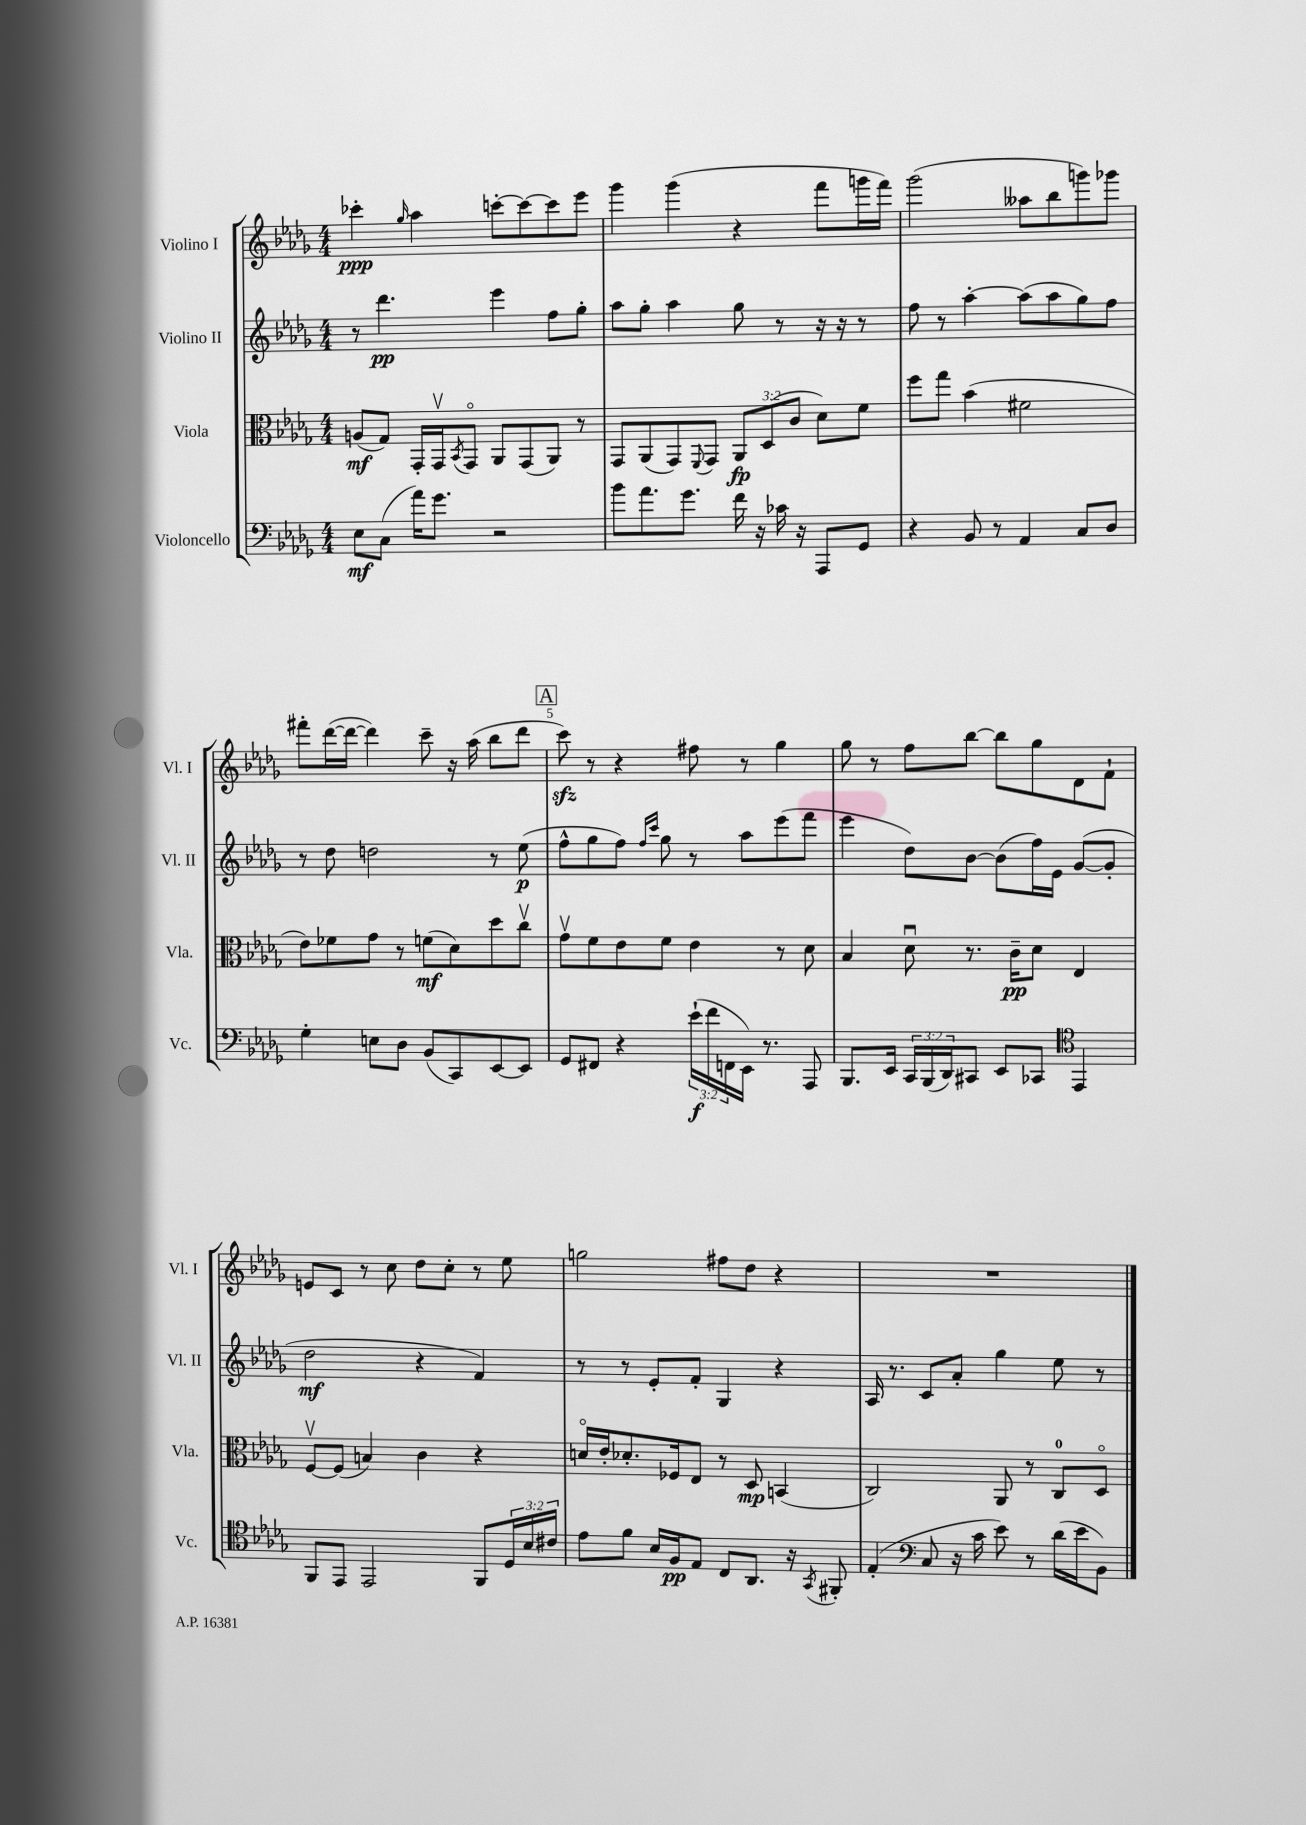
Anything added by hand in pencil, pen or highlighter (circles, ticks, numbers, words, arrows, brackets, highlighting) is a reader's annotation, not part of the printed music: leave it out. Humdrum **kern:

**kern	**dynam	**kern	**dynam	**kern	**dynam	**kern	**dynam
*part4	*part4	*part3	*part3	*part2	*part2	*part1	*part1
*staff4	*staff4	*staff3	*staff3	*staff2	*staff2	*staff1	*staff1
*I"Violoncello	*	*I"Viola	*	*I"Violino II	*	*I"Violino I	*
*I'Vc.	*	*I'Vla.	*	*I'Vl. II	*	*I'Vl. I	*
*clefF4	*	*clefC3	*	*clefG2	*	*clefG2	*
*k[b-e-a-d-g-]	*	*k[b-e-a-d-g-]	*	*k[b-e-a-d-g-]	*	*k[b-e-a-d-g-]	*
*M4/4	*	*M4/4	*	*M4/4	*	*M4/4	*
=1	=1	=1	=1	=1	=1	=1	=1
8E-\L	mf	(8An/L	mf	8r	.	4ccc-X'\	ppp
(8C\J	.	8G-/J)	.	4.ddd-\	pp	.	.
.	.	.	.	.	.	16qqgg-/	.
16a-\KL)	.	16GG-'/LL	.	.	.	4aa-\	.
8.g-\J	.	16GG-v/J	.	.	.	.	.
.	.	8qBB-/	.	.	.	.	.
.	.	8GG-/J	.	.	.	.	.
2r	.	8AA-/L	.	4eee-\	.	[8cccn'\L	.
.	.	(8GG-/	.	.	.	8ccc\_	.
.	.	8AA-/J)	.	8ff\L	.	8ccc\]	.
.	.	8r	.	8gg-'\J	.	8eee-\J	.
=2	=2	=2	=2	=2	=2	=2	=2
8b-\L	.	8GG-/L	.	8aa-\L	.	4ggg-\	.
8.a-\	.	(8AA-/	.	8gg-'\J	.	.	.
.	.	8GG-/)	.	4aa-\	.	(4ggg-\	.
8.g-\J	.	.	.	.	.	.	.
.	.	8qqFF/	.	.	.	.	.
.	.	8GG-/J	.	.	.	.	.
16f\	.	12AA-/L	fp	8gg-\	.	4r	.
16r	.	.	.	.	.	.	.
.	.	(12D-/	.	.	.	.	.
16c-X\	.	.	.	8r	.	.	.
.	.	12c/J	.	.	.	.	.
16r	.	.	.	.	.	.	.
8AAA-/L	.	8d-\L)	.	16r	.	8fff\L	.
.	.	.	.	16r	.	.	.
8GG-/J	.	8f\J	.	8r	.	16gggn\L	.
.	.	.	.	.	.	16fff\JJ)	.
=3	=3	=3	=3	=3	=3	=3	=3
4r	.	8ff\L	.	8ff\	.	(2ggg-\	.
.	.	8gg-\J	.	8r	.	.	.
8BB-/	.	(4b-\	.	[4aa-'\	.	.	.
8r	.	.	.	.	.	.	.
4AA-/	.	2f#X\	.	(8aa-\L]	.	8aa--X\L	.
.	.	.	.	8aa-\	.	8bb-\	.
8C/L	.	.	.	8gg-\)	.	8gggn\)	.
8D-/J	.	.	.	8ff\J	.	8ggg-X\J	.
!!LO:LB:g=z
=4	=4	=4	=4	=4	=4	=4	=4
4G-'\	.	8e-\L)	.	8r	.	8fff#X'\L	.
.	.	8f-X\	.	8dd-\	.	([16ddd-\L	.
.	.	.	.	.	.	16ddd-\JJ_	.
8En\L	.	8g-\J	.	2ddn\	.	4ddd-\])	.
8D-\J	.	8r	.	.	.	.	.
(8BB-/L	.	(8fn\L	mf	.	.	8ccc~\	.
8CC/)	.	8d-\)	.	.	.	16r	.
.	.	.	.	.	.	(16aa-\	.
[8EE-/	.	8dd-\	.	8r	.	8bb-\L	.
8EE-/J]	.	8ccv\J	.	(8ee-\	p	8ddd-\J	.
!!LO:REH:place=s1:t=A
=5	=5	=5	=5	=5	=5	=5	=5
8GG-/L	.	8g-v\L	.	8ff^^\L	.	8ccczz\)	.
8FF#X/J	.	8f\	.	8gg-\	.	8r	.
4r	.	8e-\	.	8ff\J)	.	4r	.
.	.	.	.	16qqff/LL	.	.	.
.	.	.	.	16qqccc/JJ	.	.	.
.	.	8f\J	.	8gg-\	.	.	.
(24e-`\LL	f	4e-\	.	8r	.	8ff#X\	.
24f\	.	.	.	.	.	.	.
24FFn\	.	.	.	.	.	.	.
16EE-\JJ)	.	.	.	8aa-\L	.	8r	.
8.r	.	.	.	.	.	.	.
.	.	8r	.	(8eee-\	.	4gg-\	.
8AAA-/	.	8d-\	.	8fff\J	.	.	.
=6	=6	=6	=6	=6	=6	=6	=6
8.BBB-/L	.	4B-/	.	4eee-\	.	8gg-\	.
.	.	.	.	.	.	8r	.
16EE-/Jk	.	.	.	.	.	.	.
24CC/LL	.	8d-u\	.	8dd-\L)	.	8ff\L	.
(24BBB-/	.	.	.	.	.	.	.
24DD-/J)	.	.	.	.	.	.	.
8CC#X/J	.	8.r	.	[8b-\J	.	[8bb-\J	.
8EE-/L	.	.	.	(8b-\L]	.	8bb-\L]	.
.	.	16c~\KL	pp	.	.	.	.
8CC-X/J	.	8d-\J	.	16ff\L)	.	8gg-\	.
.	.	.	.	16e-\JJ	.	.	.
*clefC4	*	*	*	*	*	*	*
4EE-/	.	4E-/	.	([8g-/L	.	8d-\	.
.	.	.	.	8g-'/J]	.	8f`\J	.
!!LO:LB:g=z
=7	=7	=7	=7	=7	=7	=7	=7
8FF/L	.	[8Fv/L	.	2dd-\	mf	8en/L	.
8EE-/J	.	(8F/J]	.	.	.	8c/J	.
2EE-/	.	4Bn/)	.	.	.	8r	.
.	.	.	.	.	.	8cc\	.
.	.	4c\	.	4r	.	8dd-\L	.
.	.	.	.	.	.	8cc'\J	.
8FF/L	.	4r	.	4f/)	.	8r	.
24D-/L	.	.	.	.	.	8ee-\	.
24B-/	.	.	.	.	.	.	.
24c#X/JJ	.	.	.	.	.	.	.
=8	=8	=8	=8	=8	=8	=8	=8
8e-\L	.	16dn/LL	.	8r	.	2ggn\	.
.	.	16e-'/J	.	.	.	.	.
8f\J	.	8.d-X'/	.	8r	.	.	.
16B-/LL	.	.	.	8e-'/L	.	.	.
16F/J	pp	16F-X/k	.	.	.	.	.
8E-/J	.	8E-/J	.	8f'/J	.	.	.
8C/L	.	8r	.	4G-/	.	8ff#X\L	.
8.AA-/J	.	8D-/	mp	.	.	8dd-\J	.
.	.	(4BBn/	.	4r	.	4r	.
16r	.	.	.	.	.	.	.
8qGG-/	.	.	.	.	.	.	.
8FF#X'/	.	.	.	.	.	.	.
=9	=9	=9	=9	=9	=9	=9	=9
(4E-'/	.	2C/)	.	16A-/	.	1r	.
.	.	.	.	8.r	.	.	.
*clefF4	*	*	*	*	*	*	*
8C/	.	.	.	8c/L	.	.	.
16r	.	.	.	8a-'/J	.	.	.
16c\	.	.	.	.	.	.	.
8e-\)	.	8AA-/	.	4gg-\	.	.	.
8r	.	8r	.	.	.	.	.
(16d-\LL	.	8C/L	.	8ee-\	.	.	.
16e-\J	.	.	.	.	.	.	.
8BB-\J)	.	8D-/J	.	8r	.	.	.
==	==	==	==	==	==	==	==
*-	*-	*-	*-	*-	*-	*-	*-
